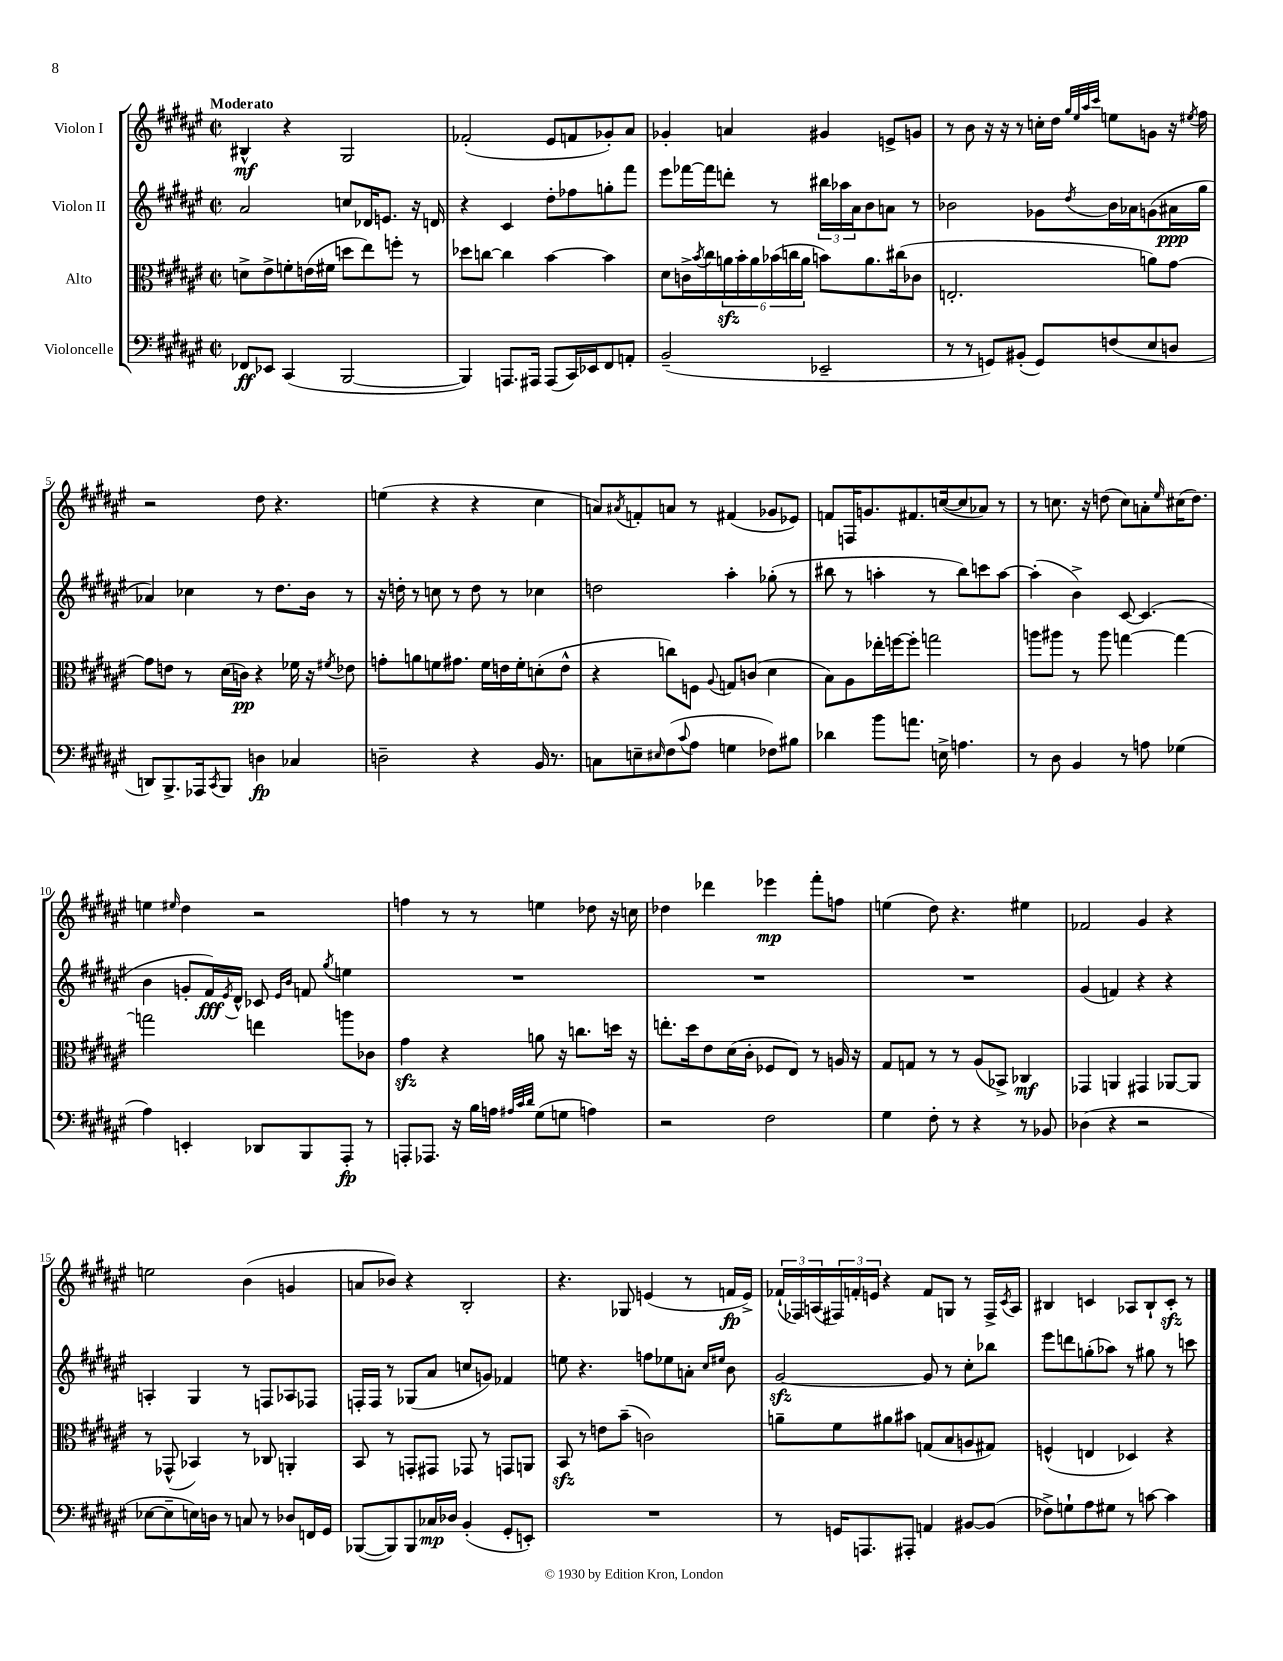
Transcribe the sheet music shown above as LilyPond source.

<<
\new StaffGroup <<
\new Staff = "s0" \with { instrumentName = "Violon I" } {
    \clef treble \key fis \major \defaultTimeSignature \time 2/2 \tempo "Moderato"
    bis4-^\mf r4 gis2 |
    fes'2-.( eis'8 f'8 ges'8-.) ais'8 |
    ges'4-. a'4 gis'4 e'8-> g'8 |
    r8 b'8 r16 r16 r8 c''16-. dis''16 \grace { gis''32 eis''32 ais''32 cis'''32 } e''8 g'8 r16 \acciaccatura { eis''8 } fis''16 |
    r2 dis''8 r4. |
    e''4( r4 r4 cis''4 |
    a'8) \acciaccatura { ais'8 } f'8-. a'8 r8 fis'4( ges'8 ees'8) |
    f'8 f16 g'8. fis'8. c''16~( c''8 aes'8) r8 |
    r8 c''8. r16 d''8( c''8) a'8-. \grace { eis''16 } cis''16( d''8.) |
    e''4 \grace { eis''16 } dis''4 r2 |
    f''4 r8 r8 e''4 des''8 r16 c''16 |
    des''4 des'''4 ees'''4\mp fis'''8-. f''8 |
    e''4( dis''8) r4. eis''4 |
    fes'2 gis'4 r4 |
    e''2 b'4( g'4 |
    a'8 bes'8) r4 b2-. |
    r4. ges8 e'4( r8 f'16\fp e'16->) |
    \tuplet 3/2 { fes'16-!( fes16) a16( } \tuplet 3/2 { fis16) f'16-. e'16 } r4 f'8 g8 r8 fis16-> \acciaccatura { cis'8 } a16 |
    bis4 c'4 aes8 bis8-! c'8-.\sfz r8 \bar "|." |
}
\new Staff = "s1" \with { instrumentName = "Violon II" } {
    \clef treble \key fis \major \defaultTimeSignature \time 2/2
    ais'2 c''8 des'16 e'8. r16 d'16 |
    r4 cis'4 dis''8-. fes''8 g''8-. fis'''8 |
    eis'''8 fes'''16~ fes'''16 d'''8-. r8 \tuplet 3/2 { bis''16 aes''16 ais'16 } b'8 a'8 r8 |
    bes'2 ges'8 \acciaccatura { dis''8 } bes'16 aes'16 g'8( ais'16\ppp gis''16 |
    aes'4) ces''4 r8 dis''8. b'16 r8 |
    r16 d''16-. r8 c''8 r8 d''8 r8 ces''4 |
    d''2 ais''4-. ges''8-.( r8 |
    bis''8 r8 a''4-. r8 bis''8) c'''8 a''8~ |
    a''4-.( b'4->) cis'8~ cis'4.( |
    b'4 g'8-. fis'16\fff) \acciaccatura { eis'8 } dis'16-^ ces'8 \grace { eis'16 b'16 } f'8 \acciaccatura { gis''8 } e''4 |
    R1 |
    R1 |
    R1 |
    gis'4( f'4) r4 r4 |
    a4-. gis4 r8 f8 aes8 fes8 |
    f16-. f16 r8 ges8( ais'8 c''8 g'8) fes'4 |
    e''8 r4. f''8 ees''8 a'8-. \grace { cis''16 eis''16 } b'8 |
    gis'2~\sfz gis'8 r8 cis''8-. bes''8 |
    eis'''8 d'''8 g''8-.( aes''8) r8 gis''8 r8 c'''8 \bar "|." |
}
\new Staff = "s2" \with { instrumentName = "Alto" } {
    \clef alto \key fis \major \defaultTimeSignature \time 2/2
    d'8-> eis'8-> f'8-. e'16( fis'16 d''8 eis''8) f''8-. r8 |
    des''8 c''8~ c''4 b'4~ b'4 |
    dis'8 c'16-> \acciaccatura { b'8 } cis''16 \tuplet 6/4 { a'16\sfz b'16-. a'16 bes'16( c''16 a'16 } b'8) a'8. cis''16( ces'8 |
    e2.-. a'8) gis'8~ |
    gis'8 e'8 r8 dis'16( c'16\pp) r4 fes'16 r16 \acciaccatura { fis'8 } ees'8 |
    g'8-. a'8 f'8 gis'8. f'16 e'16 f'16-. d'8-.( e'8-^ |
    r4 c''8) f8 \appoggiatura { ais8 } g8 c'8( dis'4 |
    b8) ais8 ees''16-. f''16~ f''8-. g''2 |
    a''8 ais''8 r8 ais''8 g''4~ g''4~ |
    g''2 e''4 a''8 ces'8 |
    gis'4\sfz r4 a'8 r16 c''8. d''16 r16 |
    e''8.-. dis''16 eis'8 dis'16( cis'16-. fes8 eis8) r8 a16 r16 |
    gis8 g8 r8 r8 ais8( bes,8->) ces4\mf |
    ges,4 a,4 gis,4 aes,8~ aes,8 |
    r8 ges,8-^( bes,4) r8 ces8 a,4-. |
    b,8 r8 g,8-. gis,8 ges,8 r8 g,8 a,8 |
    b,8\sfz r8 e'8 b'8--( c'2) |
    a'8-- fis'8 ais'8 bis'8 g8( b8 a8 gis8) |
    f4-^( e4 des4) r4 \bar "|." |
}
\new Staff = "s3" \with { instrumentName = "Violoncelle" } {
    \clef bass \key fis \major \defaultTimeSignature \time 2/2
    fes,8\ff ees,8 cis,4( b,,2~ |
    b,,4) a,,8. ais,,16 ais,,8( cis,16) ees,16 fis,8 a,8-. |
    b,2--( ees,2-- |
    r8 r8 g,8) bis,8-.( g,8) f8( eis8 d8 |
    d,8) b,,8.-> aes,,16 \acciaccatura { cis,8 } b,,8 d4\fp ces4 |
    d2-- r4 b,16 r8. |
    c8 e8-- \grace { eis16 } fis8( \appoggiatura { cis'8 } ais8 g4 fes8) bis8 |
    des'4 b'8 a'8. e16-> a4. |
    r8 dis8 b,4 r8 a8 ges4( |
    ais4) e,4-. des,8 b,,8 ais,,8-.\fp r8 |
    a,,8-. aes,,8. r16 b16 a16 \grace { ais32 cis'32 dis'32 } gis8( g8 a4) |
    r2 fis2 |
    gis4 fis8-. r8 r4 r8 bes,8 |
    des4( r4 r2 |
    ees8~ ees8-- e16) d16 r8 c8 r8 des8 f,16 gis,16 |
    bes,,8~( bes,,8) bes,,8 ces16\mp des16 b,4-.( gis,8-. e,8-.) |
    R1 |
    r8 g,16 a,,8. ais,,8-. a,4 bis,8~ bis,8( |
    fes8->) g8-! ais8 gis8 r8 c'8~ c'4 \bar "|." |
}
>>
>>
